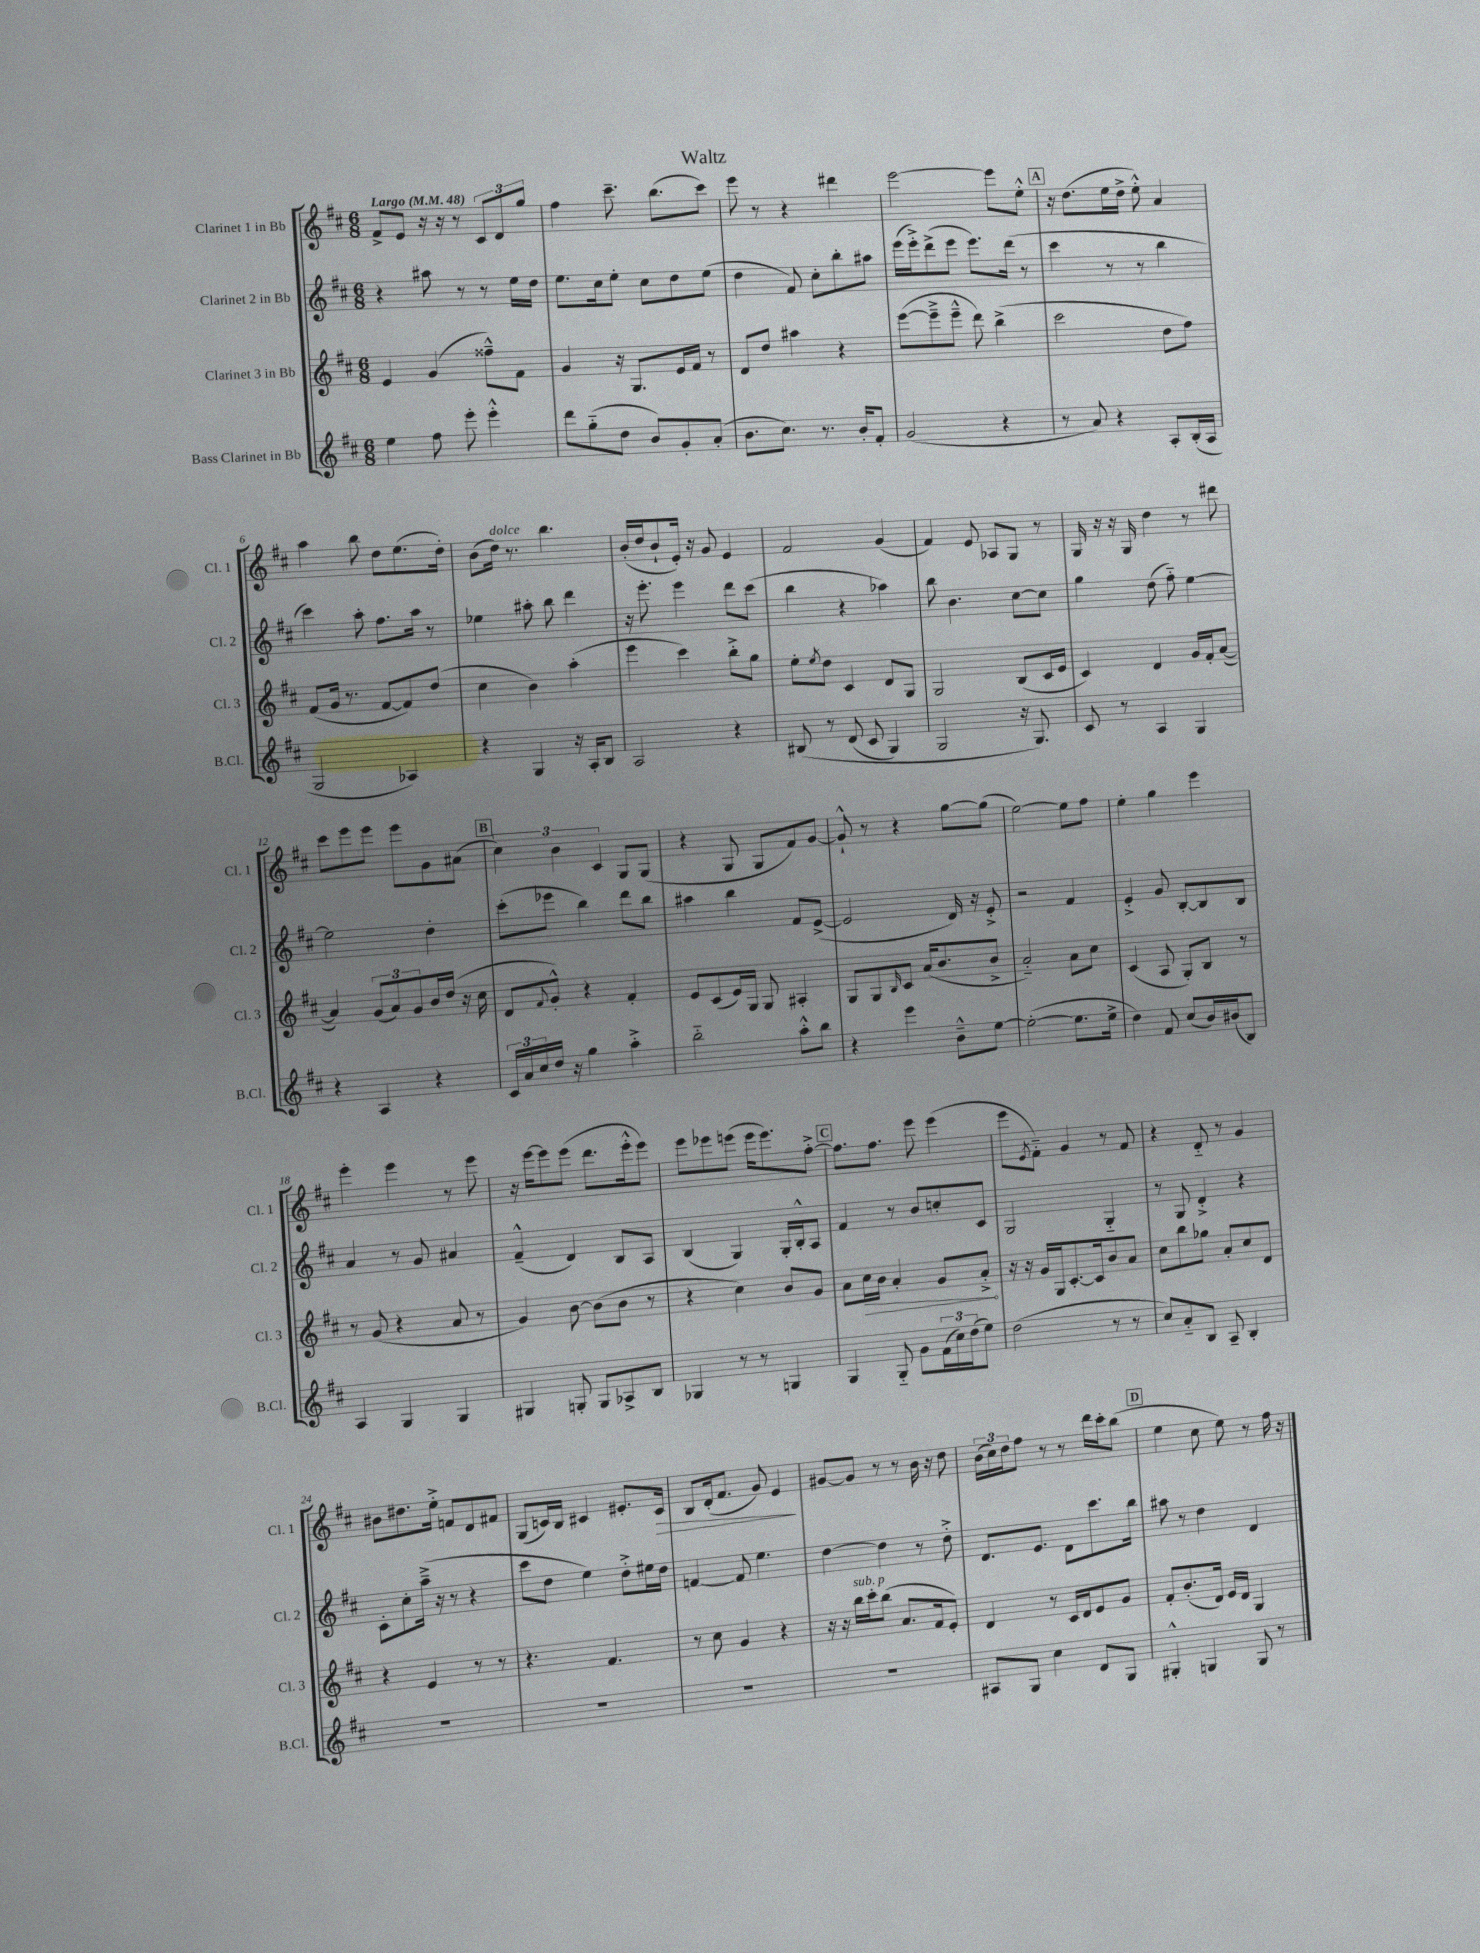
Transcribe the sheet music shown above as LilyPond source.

\header { title = "Waltz" }
<<
\new StaffGroup <<
\new Staff = "s0" \with { instrumentName = "Clarinet 1 in Bb" shortInstrumentName = "Cl. 1" } {
    \clef treble \key d \major \numericTimeSignature \time 6/8 \tempo "Largo" 4 = 48
    fis'8-> e'8 r16 r16 r8 \tuplet 3/2 { cis'8 d'8 g''8 } |
    fis''4 cis'''8.-- b''8.( cis'''8) |
    e'''8 r8 r4 dis'''4 |
    e'''2~ e'''8 e''8-.-^ |
    \mark \markup { \box "A" } r16 d''8.( e''16 d''16-> e''8-.-^) a'4 |
    a''4 b''8 d''8 e''8.( d''16-.) |
    b'8( d''16^\markup { \italic "dolce" }) r8. b''4. |
    b'16-.( d''16 b'8-! e'16-.) r16 g'8 e'4 |
    fis'2 g'4( |
    fis'4) e'8 aes8 g8 r8 |
    g16 r16 r16 g16 d''4 r8 dis'''8 |
    cis'''8 e'''8 e'''8 e'''8 g'8 ais'8( |
    \mark \markup { \box "B" } \tuplet 3/2 { cis''4) b'4 cis'4 } g8 g8( |
    r4 g8 g8 fis'8) g'8~ |
    g'8-!-^ r8 r4 g''8~ g''8( |
    e''2~) e''8 fis''8 |
    e''4-. g''4 e'''4 |
    e'''4-. e'''4 r8 e'''8 |
    r16 e'''16~ e'''8 e'''8( d'''8. e'''16-.-^ e'''8) |
    e'''8 ees'''8 e'''8( e'''16 e'''8.) fis''8~-.-> |
    \mark \markup { \box "C" } fis''8. fis''8. e'''8 e'''4( |
    e'''8 \acciaccatura { e'8 } fis'8-_) g'4 r8 fis'8 |
    r4 d'8-_ r8 g'4 |
    bis'8 dis''8. e''16-.-> f'8 d'8 fis'8 |
    g8( c'16) b16 cis'4 eis'8.-. cis'16\> |
    b8 d'16-.( fis'8. g'8) e'4\! |
    gis'8~ gis'8 r8 r8 b'16 r16 d''8 |
    \tuplet 3/2 { b'16( cis''16) d''16 } fis''8 r8 r8 d'''16 cis'''16-. b''8( |
    \mark \markup { \box "D" } e''4 cis''8 e''8) r8 fis''16 r16 \bar "|." |
}
\new Staff = "s1" \with { instrumentName = "Clarinet 2 in Bb" shortInstrumentName = "Cl. 2" } {
    \clef treble \key d \major \numericTimeSignature \time 6/8
    r4 ais''8 r8 r8 e''16 d''16 |
    e''8. cis''16 e''8-. cis''8 d''8 e''8( |
    d''4 fis'8) cis''8-. b''8-. ais''8 |
    e'''16( e'''16-.->) d'''8->( e'''8 e'''8.) d'''16( r8 |
    \mark \markup { \box "A" } cis'''4 r8 r8 b''4 |
    cis'''4) a''8-. fis''8. a''16 r8 |
    ees''4 ais''8-. b''8 d'''4 |
    r16 e'''8.-. e'''4 d'''8 cis'''8( |
    b''4 r4 aes''4) |
    b''8 b'4. cis''8~ cis''8 |
    g''4 d''8( fis''8-_) e''4~ |
    e''2 d''4-. |
    \mark \markup { \box "B" } cis'''8-.( ees'''8 b''4) d'''8 b''8 |
    ais''4 b''4 fis'8 e'8~->( |
    e'2 d'16) r16 e'8-.-> |
    r2 fis'4 |
    e'4-.-> g'8 b8~-. b8 b8 |
    a'4 r8 g'8 ais'4 |
    fis'4---^( d'4) b8 a8 |
    b4( g4) g16-. b16-.-^ a8 |
    \mark \markup { \box "C" } fis'4 r8 b'8 c''8-. cis'8 |
    g2 g4-_ |
    r8 g8 d'4-.-> r4 |
    cis'8-. cis''8-. a''16--->( r16 r8 r4 |
    cis'''8 d''8 e''4) d''8-.-> eis''16 d''16 |
    f'4~ f'8 e''4. |
    d''4~ d''4 r8 d''8-.-> |
    d'8. e'8. d'8 cis'''8. b''16 |
    \mark \markup { \box "D" } ais''8 r8 d''4 d'4 \bar "|." |
}
\new Staff = "s2" \with { instrumentName = "Clarinet 3 in Bb" shortInstrumentName = "Cl. 3" } {
    \clef treble \key d \major \numericTimeSignature \time 6/8
    e'4 g'4( fisis''8---^) fis'8 |
    g'4 r16 g8. e'16 fis'16 r8 |
    d'8 d''8 ais''4 r4 |
    e'''8~( e'''8---> e'''8---^ d'''8) b''4->( |
    \mark \markup { \box "A" } cis'''2 d''8 fis''8) |
    fis'8( g'16 r8. fis'8~ fis'8) d''8( |
    cis''4 b'4) a''4-.( |
    e'''4 cis'''4) b''8-.-> g''8 |
    e''8-. \acciaccatura { e''8 } d''8 cis'4 d'8 g8 |
    g2 b8( cis'16 e'16 |
    cis'4) d'4 g'16 fis'16-. a'8~( |
    a'4) \tuplet 3/2 { g'8( a'8) g'8 } b'16 d''16( r16 cis''16 |
    \mark \markup { \box "B" } d'8 \appoggiatura { fis'8 } g'8-.-^) r4 fis'4-. |
    e'8 cis'8( e'16) g16 g8 ais4-. |
    g8 g8 \grace { b16 } cis'8 a'16( b'8. b'8-> |
    a'2-_) a'8 cis''8 |
    cis'4( a8 g8-.) b8 r8 |
    r8 g'8( r4 a'8 r8 |
    g'4) b'8~ b'8( b'8 r8 |
    r4 cis''4) b'8 g'8 |
    \mark \markup { \box "C" } a'8 \once \override Hairpin.circled-tip = ##t cis''16\> b'16 a'4-. g'8 a'8-.->\! |
    r16 r16 g'16 g16 cis'8.~-. cis'16 b'8 a'8 |
    cis''8 b''8 ges''8 a'8-. cis''8 d'8 |
    r4 e'4 r8 r8 |
    r4. fis'4. |
    r8 cis''8 g'4 r4 |
    r16 r16 b''16^\markup { \italic "sub. p" } cis'''16-. b''8( a'8. fis'16 e'8-.) |
    d'4 r8 cis'16 d'16 e'8 g'8 |
    \mark \markup { \box "D" } fis'8-. b'8.-.( d'16) e'16 d'16 g4 \bar "|." |
}
\new Staff = "s3" \with { instrumentName = "Bass Clarinet in Bb" shortInstrumentName = "B.Cl." } {
    \clef treble \key d \major \numericTimeSignature \time 6/8
    e''4 fis''8 e'''8-. e'''4-.-^ |
    d'''8 g''8-_( d''8 b'8) g'8-. a'8-.( |
    b'8. cis''8.) r8. b'16-. fis'8-. |
    g'2( r4 |
    \mark \markup { \box "A" } r8 a'8) r4 a8-. b16-.( a16 |
    g2 aes4) |
    r4 g4 r16 a16-. b8 |
    a2 r4 |
    bis8\( r8 d'8( cis'8 g4) |
    g2 r16 g8.\) |
    cis'8 r8 a4 g4 |
    r4 a4 r4 |
    \mark \markup { \box "B" } \tuplet 3/2 { cis'16 a'16 cis''16 } d''16 r16 g''4 a''4-.-> |
    b''2-_ a''8-.-^ b''8 |
    r4 e'''4 b'8---^ e''8~ |
    e''2~-.( e''8. e''16-> |
    d''4) fis'8 cis''8( b'16) bis'16( b8) |
    a4 g4 g4 |
    gis4 g8-. g8 aes8-> b8 |
    ges4 r8 r8 g4 |
    \mark \markup { \box "C" } g4 g8-_ g'8 \tuplet 3/2 { fis'16( cis''16) d''16( } e''8) |
    d''2( r8 r8 |
    cis''8) a'8-_ b8 a8-- b4-. |
    R2. |
    R2. |
    R2. |
    R2. |
    ais8 g8 cis''4 d'8 g8 |
    \mark \markup { \box "D" } gis4-.-^ g4 g8 r8 \bar "|." |
}
>>
>>
